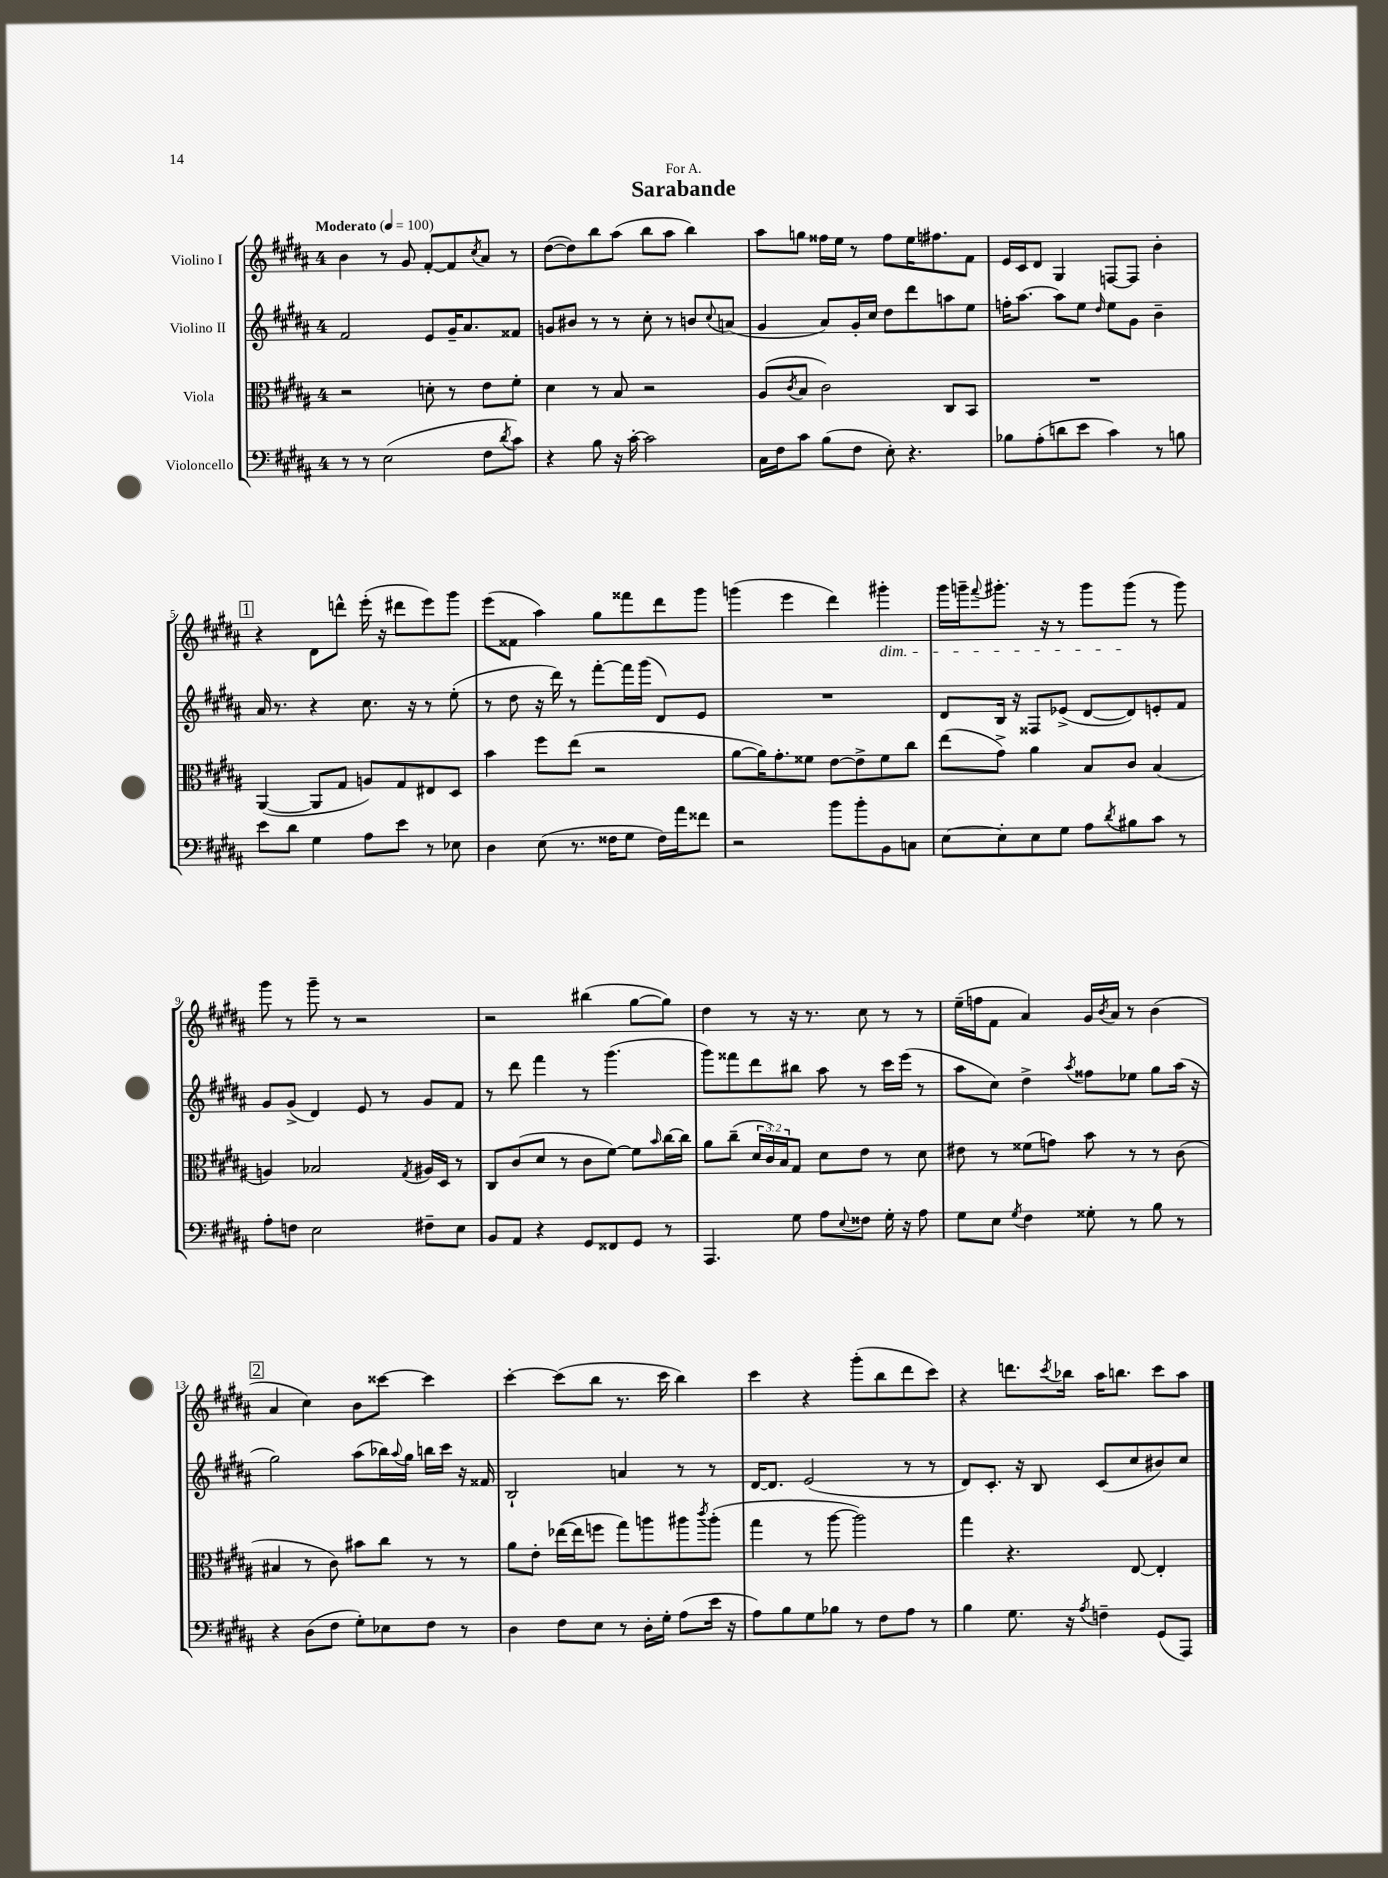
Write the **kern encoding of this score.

**kern	**kern	**kern	**kern
*staff4	*staff3	*staff2	*staff1
*clefF4	*clefC3	*clefG2	*clefG2
*k[f#c#g#d#a#]	*k[f#c#g#d#a#]	*k[f#c#g#d#a#]	*k[f#c#g#d#a#]
*M4/4	*M4/4	*M4/4	*M4/4
*MM100	*MM100	*MM100	*MM100
8r	2r	2f#/	4b\
8r	.	.	.
(2E\	.	.	8r
.	.	.	8g#/
.	8d'\	8e/L	[8f#'/L
.	8r	16g#~/K	8f#/]
.	.	8.a#/	.
.	.	.	8qcc#/
8F#\L	8e\L	.	8a#/J
8qd#/	.	.	.
8c#\J)	8f#'\J	8f##/J	8r
=	=	=	=
4r	4d#\	8g/L	([8dd#\L
.	.	8b#/J	8dd#\])
8B\	8r	8r	8bb\
16r	8B/	8r	(8aa#\J
[16c#'\	.	.	.
2c#\]	2r	8cc#'\	8bb\L
.	.	8r	8aa#\J
.	.	8b/L	4bb\)
.	.	8qqcc#/	.
.	.	(8a/J	.
=	=	=	=
16C#\LL	(8A#/L	4g#/	8aa#\L
16F#\J	.	.	.
.	8qc#/	.	.
8c#\J	8B/J	.	8gg\J
(8B\L	2c#\)	8a#/L)	16ff##\LL
.	.	.	16ee\JJ
8F#\J	.	16g#'/L	8r
.	.	16cc#/JJ	.
8E'\)	.	8dd#\L	8ff##\L
4.r	.	8ddd#\	16ee\K
.	.	.	8.ff#\
.	8C#/L	8aa\	.
.	8BB/J	8ee\J	8f#\J
=	=	=	=
8B-\L	1r	16ff'\LK	16e/LL
.	.	[8.aa#\J	16c#/J
(8A#'\	.	.	8d#/J
8d\	.	8aa#\]L	4G#/
8e\J	.	8ee\J	.
.	.	16qqdd#/	.
4c#\)	.	8ee\L	[8F/L
.	.	8g#\J	8F/]J
8r	.	4b~\	4b'\
8B\	.	.	.
=	=	=	=
8e\L	([4AA#/	16a#/	4r
.	.	8.r	.
8d#\J	.	.	.
4G#\	8AA#/]L	4r	8d#\L
.	8G#/J	.	8ddd^^\J
8A#\L	8A/L)	8.cc#\	(16eee'\
.	.	.	16r
8e\J	8G#/	.	8ddd#\L
.	.	16r	.
8r	8E#/	8r	8eee\)
8E-\	8D#/J	(8ee'\	8ggg#\J
=	=	=	=
4D#\	4b\	8r	(8eee\L
.	.	8dd#\	8f##\J
(8E\	8ff#\L	16r	4aa#\)
.	.	16ddd#\)	.
8.r	(8ee\J	8r	.
.	2r	[8fff#'\L	8gg#\L
16F##\LK	.	.	.
8G#\J	.	16fff#\]L	8fff##\
.	.	(16ggg#\JJ	.
16F##\LL)	.	8d#/L)	8ddd#\
16a#\J	.	.	.
8f##\J	.	8e/J	8ggg#\J
=	=	=	=
2r	[8a#\L	1r	(4ggg\
.	16a#\]K)	.	.
.	8.g#'\	.	.
.	.	.	4eee\
.	8f##\J	.	.
8b\L	[8e\L	.	4ddd#\)
8b'\	8e^\]	.	.
8BB\	8f##\	.	4ggg#'\
8C\J	8cc#\J	.	.
=	=	=	=
[8E\L	(8ee\L	8d#/L	16ggg#\LL
.	.	.	16ggg~\J
.	.	.	8qqfff#/
8E'\]	8g#^\J)	16B/Jk	8.ggg#'\J
.	.	16r	.
8E\	4a#\	8F##/L	.
.	.	.	16r
8G#\J	.	(8e-^/J	8r
8A#\L	8B/L	[8d#/L	8ggg#\L
8qd#/	.	.	.
8B#\	8c#/J	8d#/])	(8ggg#\J
8c#\J	(4B/	8e'/	8r
8r	.	8f#/J	8ggg#\)
=	=	=	=
8A#'\L	4A/)	8g#/L	8ggg#\
8F\J	.	(8g#^/J	8r
2E\	2B-/	4d#/)	8ggg#~\
.	.	.	8r
.	.	8e/	2r
.	.	8r	.
.	8qG#/	.	.
8F#~\L	16A#/LL	8g#/L	.
.	16D#/JJ	.	.
8E\J	8r	8f#/J	.
=	=	=	=
8BB/L	8C#/L	8r	2r
8AA#/J	(8c#/	8ddd#\	.
4r	8d#/J	4fff#\	.
.	8r	.	.
8GG#/L	8c#\L	8r	(4bb#\
8FF##/	[8f#\J)	(4.ggg#\	.
8GG#/J	8f#\]L	.	[8gg#\L
.	16qqb/	.	.
8r	[16cc#\L	.	8gg#\]J)
.	16cc#\]JJ	.	.
=	=	=	=
4.AAA#/	8a#\L	8ggg#\L)	4dd#\
.	(8cc#~\J	8fff##\	.
.	24d#/LL	8ddd#\	8r
.	24c#/)	.	.
.	24B/J	.	.
8G#\	8G#/J	8bb#\J	16r
.	.	.	8.r
8A#\L	8d#\L	8aa#\	.
8qqE/	.	.	.
8F##\J	8e\J	8r	8cc#\
16G#'\	8r	16ccc#\LL	8r
16r	.	(16eee\JJ	.
8A#\	8d#\	8r	8r
=	=	=	=
8G#\L	8e#\	8aa#\L	(16ee~\LL
.	.	.	16ff\J
8E\J	8r	8cc#\J)	8f#\J
8qG#/	.	.	.
4F#\	(8f##\L	4dd#^\	4a#/)
.	8g\J)	.	.
.	.	8qaa#/	.
8G##'\	8b\	8ff##\L	16g#/LL
.	.	.	8qb/
.	.	.	16a#/JJ
8r	8r	8ee-\J	8r
8B\	8r	8gg#\L	(4b\
8r	(8c#\	(16aa#\Jk	.
.	.	16r	.
=	=	=	=
4r	4B#/	2gg#\)	4a#/
(8D#\L	8r	.	4cc#\)
8F#\J	8c#\)	.	.
8G#'\L)	8b#\L	(8aa#\L	8b\L
8E-\	8cc#\J	16bb-\L)	[8ccc##\J
.	.	8qqaa#/	.
.	.	16gg#\JJ	.
8F#\J	8r	16bb\LL	4ccc##\]
.	.	16ccc#\JJ	.
8r	8r	16r	.
.	.	16f##/	.
=	=	=	=
4D#\	8a#\L	2B`/	[4ccc#'\
.	8e'\J	.	.
8F#\L	([16ee-\LL	.	(8ccc#\]L
.	16ee-\]J	.	.
8E\J	8ff\J	.	8bb\J
8r	8gg#\L)	4a/	8.r
16D#'\LL	8aa\	.	.
16G#'\JJ	.	.	16ccc#\
(8A#\L	8aa#\	8r	4bb\)
.	8qccc#/	.	.
16e\Jk	(8aa#'\J	8r	.
16r	.	.	.
=	=	=	=
8A#\L)	4gg#\	[16d#/LK	4ccc#\
.	.	8.d#/]J	.
8B\	.	.	.
8G#\	8r	(2e/	4r
8B-\J	[8aa#\	.	.
8r	2aa#\])	.	(8ggg#'\L
8F#\L	.	.	8bb\
8A#\J	.	8r	8ddd#\
8r	.	8r	8ccc#\J)
=	=	=	=
4B\	4gg#\	8d#/L)	4r
.	.	8.c#'/J	.
8.G#\	4.r	.	8.ddd\L
.	.	16r	.
.	.	8B/	.
.	.	.	8qccc#/
16r	.	.	16bb-\Jk
8qA#/	.	.	.
4F~\	.	(8c#/L	16aa#\LK
.	.	.	8.bb\J
.	[8E/	8cc#/	.
(8GG#/L	4E'/]	8b#/)	8ccc#\L
8AAA#/J)	.	8cc#/J	8aa#\J
==	==	==	==
*-	*-	*-	*-
